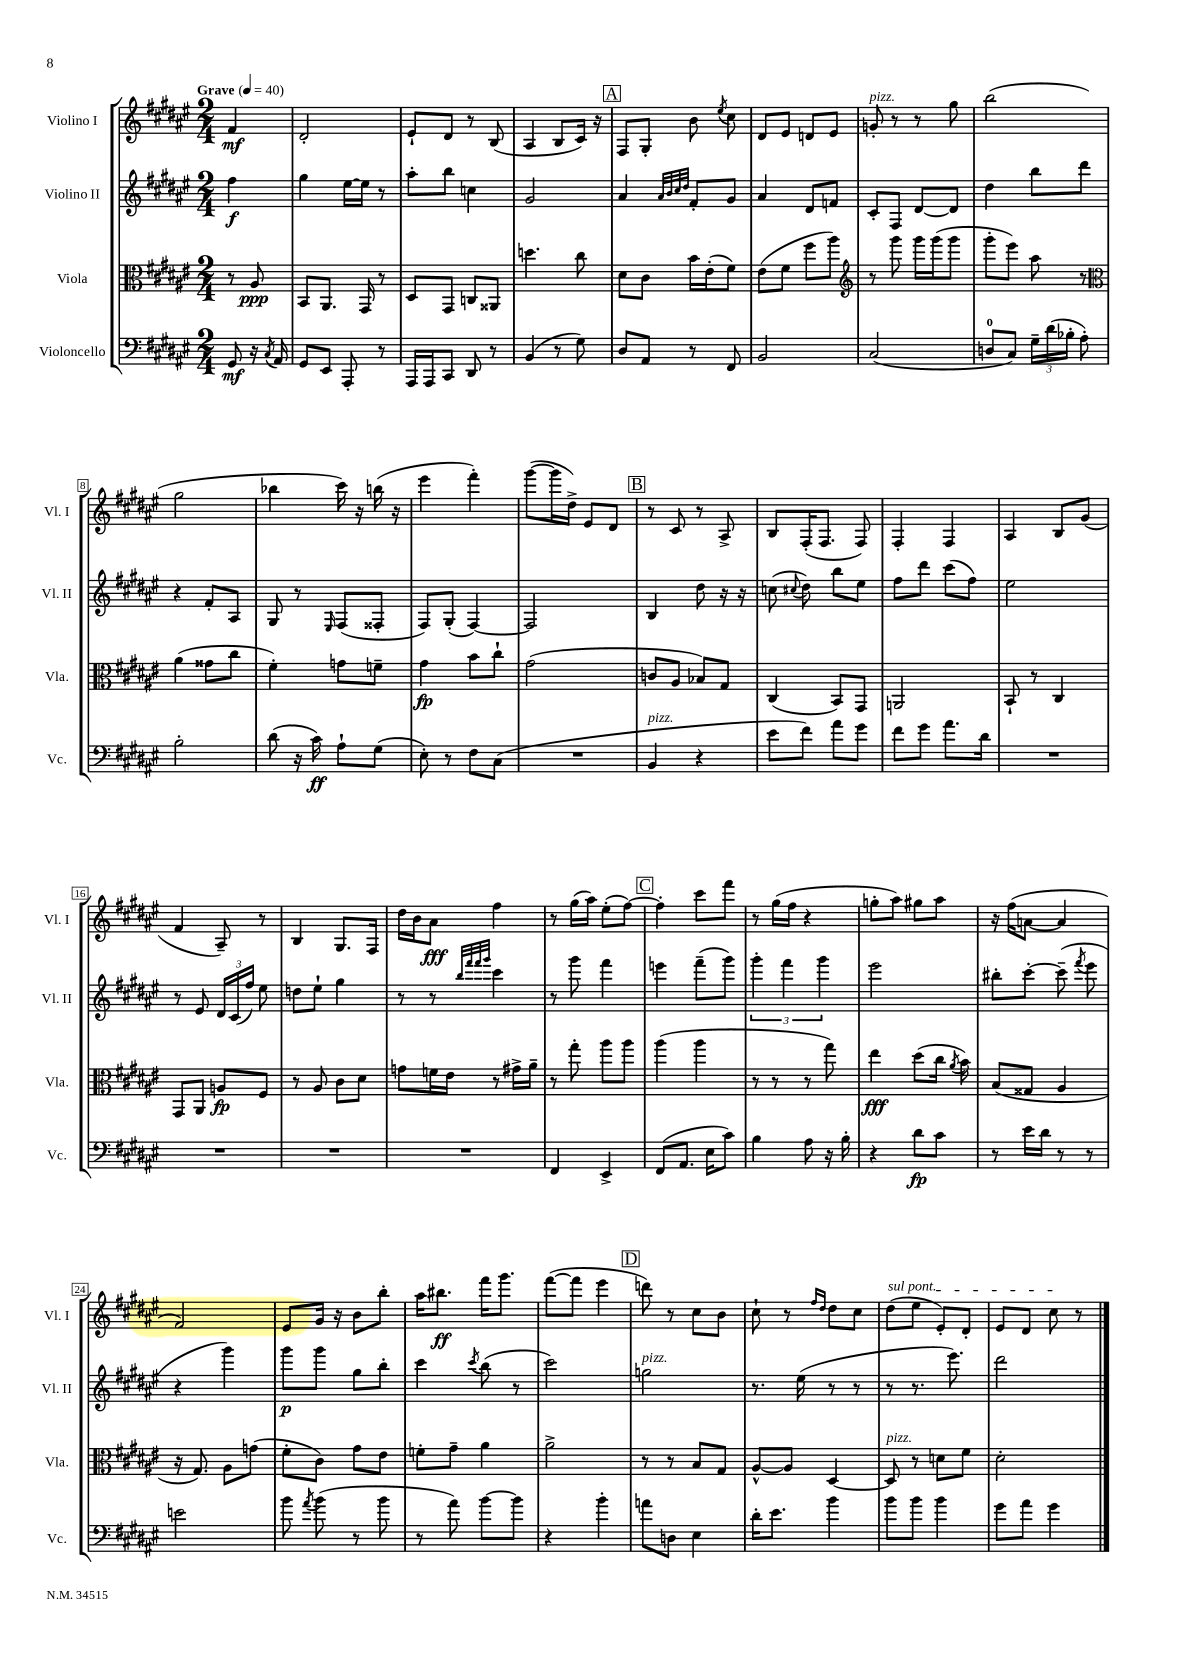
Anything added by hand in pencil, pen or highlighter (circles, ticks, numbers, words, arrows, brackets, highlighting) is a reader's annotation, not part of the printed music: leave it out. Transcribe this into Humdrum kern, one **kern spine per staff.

**kern	**kern	**kern	**kern
*staff4	*staff3	*staff2	*staff1
*clefF4	*clefC3	*clefG2	*clefG2
*k[f#c#g#d#a#e#]	*k[f#c#g#d#a#e#]	*k[f#c#g#d#a#e#]	*k[f#c#g#d#a#e#]
*M2/4	*M2/4	*M2/4	*M2/4
*MM40	*MM40	*MM40	*MM40
8GG#	8r	4ff#	4f#
16r	8A#	.	.
8qC#	.	.	.
16AA#	.	.	.
=	=	=	=
8GG#	8BB	4gg#	2d#'
8EE#	8.AA#	.	.
8AAA#'	.	[16ee#	.
.	16GG#	16ee#]	.
8r	8r	8r	.
=	=	=	=
16AAA#	8D#	8aa#'	8e#`
16AAA#	.	.	.
8CC#	8GG#	8bb	8d#
8DD#	8C	4cc	8r
8r	8AA##	.	(8B
=	=	=	=
(4BB	4.dd	2g#	4A#
8r	.	.	8B
8G#)	8cc#	.	16c#)
.	.	.	16r
=	=	=	=
8D#	8d#	4a#	8F#
8AA#	8c#	.	8G#'
.	.	32qqa#	.
.	.	32qqb	.
.	.	32qqcc#	.
.	.	32qqdd#	.
8r	16b	8f#'	8b
.	(16e#'	.	.
.	.	.	8qee#
8FF#	8f#)	8g#	8cc#
=	=	=	=
2BB	(8e#	4a#	8d#
.	8f#	.	8e#
.	8ff#	8d#	8d
.	8aa#)	8f	8e#
=	=	=	=
*	*clefG2	*	*
(2C#	8r	8c#'	8g'
.	8ggg#	8F#	8r
.	16ggg#	[8d#	8r
.	(16ggg#	.	.
.	8ggg#	8d#]	8gg#
=	=	=	=
8D	8ggg#'	4dd#	(2bb
8C#)	8eee#)	.	.
24G#~	8aa#	8bb	.
(24d#	.	.	.
24B-'	.	.	.
8A#')	8r	8ddd#	.
=	=	=	=
*	*clefC3	*	*
2B'	(4a#	4r	2gg#
.	8g##	8f#'	.
.	8cc#	8A#	.
=	=	=	=
(8d#	4f#')	8G#	4bb-
16r	.	8r	.
16c#)	.	.	.
.	.	16qqE#	.
8A#`	8g	(8F#	16ccc#)
.	.	.	16r
(8G#	8f~	8F##'	(16bb
.	.	.	16r
=	=	=	=
8E#')	4g#	8F#)	4eee#
8r	.	(8G#'	.
8F#	8b	[4F#)	4fff#')
(8C#	8cc#`	.	.
=	=	=	=
2r	(2g#	2F#]	([8ggg#
.	.	.	16ggg#]
.	.	.	16dd#^)
.	.	.	8e#
.	.	.	8d#
=	=	=	=
4BB	8c	4B	8r
.	8A#	.	8c#
4r	8B-)	8dd#	8r
.	8G#	16r	8A#^
.	.	16r	.
=	=	=	=
8e#	(4C#	(8cc	8B
.	.	8qqcc#	.
8f#)	.	8dd#)	(16F#'
.	.	.	8.F#
8a#	8BB)	8bb	.
8g#	8GG#	8ee#	8F#)
=	=	=	=
8f#	2AA	8ff#	4F#'
8g#	.	8ddd#	.
8.a#	.	(8ccc#	4F#
.	.	8ff#)	.
16d#	.	.	.
=	=	=	=
2r	8BB`	2ee#	4A#
.	8r	.	.
.	4C#	.	8B
.	.	.	(8g#
=	=	=	=
2r	8GG#	8r	4f#
.	8AA#	8e#	.
.	8A	24d#	8A#~)
.	.	(24c#	.
.	.	24ff#)	.
.	8F#	8ee#	8r
=	=	=	=
2r	8r	8dd	4B
.	8A#	8ee#`	.
.	8c#	4gg#	8.G#
.	8d#	.	.
.	.	.	16F#
=	=	=	=
2r	8g	8r	16dd#
.	.	.	16b
.	16f	8r	8a#
.	16e#	.	.
.	.	32qqbb	.
.	.	32qqfff#	.
.	.	32qqfff#	.
.	.	32qqggg#	.
.	8r	4ccc#	4ff#
.	16g#^	.	.
.	16a#~	.	.
=	=	=	=
4FF#	8r	8r	8r
.	8gg#'	8ggg#	(16gg#
.	.	.	16aa#)
4EE#^	8aa#	4fff#	(8ee#'
.	8aa#	.	[8ff#)
=	=	=	=
(8FF#	(4aa#	4eee	4ff#']
8.AA#	.	.	.
.	4aa#	(8fff#~	8ccc#
16E#	.	.	.
8c#)	.	8ggg#)	8fff#
=	=	=	=
4B	8r	6ggg#'	8r
.	8r	.	(16gg#
.	.	6fff#	.
.	.	.	16ff#
8A#	8r	.	4r
.	.	6ggg#	.
16r	8gg#)	.	.
16B'	.	.	.
=	=	=	=
4r	4ee#	2eee#	8gg'
.	.	.	8aa#)
8d#	(8dd#	.	8gg#
8c#	16cc#	.	8aa#
.	8qa#	.	.
.	16b)	.	.
=	=	=	=
8r	(8B	8bb#'	16r
.	.	.	(16ff#
16e#	8G##	[8ccc#'	[8a
16d#	.	.	.
8r	4A#	(8ccc#~]	4a]
.	.	8qfff#	.
8r	.	8eee#	.
=	=	=	=
2e	16r	4r	2f#)
.	8.G#)	.	.
.	8A#	4ggg#)	.
.	(8g	.	.
=	=	=	=
8b	8f#'	8ggg#	8e#
8qa#	.	.	.
(8b	8c#)	8ggg#	16g#
.	.	.	16r
8r	8g#	8gg#	8b
8b	8e#	8bb'	8bb'
=	=	=	=
8r	8f'	4ccc#	16aa#
.	.	.	8.bb#
8a#)	8g#~	.	.
.	.	8qccc#	.
[8b	4a#	(8bb	16fff#
.	.	.	8.ggg#
8b]	.	8r	.
=	=	=	=
4r	2a#^	2ccc#)	([8fff#
.	.	.	8fff#]
4b'	.	.	4eee#
=	=	=	=
8a	8r	2gg	8ddd)
8D	8r	.	8r
4E#	8B	.	8cc#
.	8G#	.	8b
=	=	=	=
16d#'	[8A#^^	8.r	8cc#`
8.e#	.	.	.
.	8A#]	.	8r
.	.	(16ee#	.
.	.	.	16qqff#
.	.	.	16qqdd#
4b	[4D#	8r	8dd#
.	.	8r	8cc#
=	=	=	=
8b	8D#]	8r	(8dd#
8b	8r	8.r	8ee#
4b	8d	.	8e#')
.	.	8.eee#)	.
.	8f#	.	8d#'
=	=	=	=
8g#	2d#'	2ddd#	8e#
8a#	.	.	8d#
4g#	.	.	8cc#
.	.	.	8r
==	==	==	==
*-	*-	*-	*-
